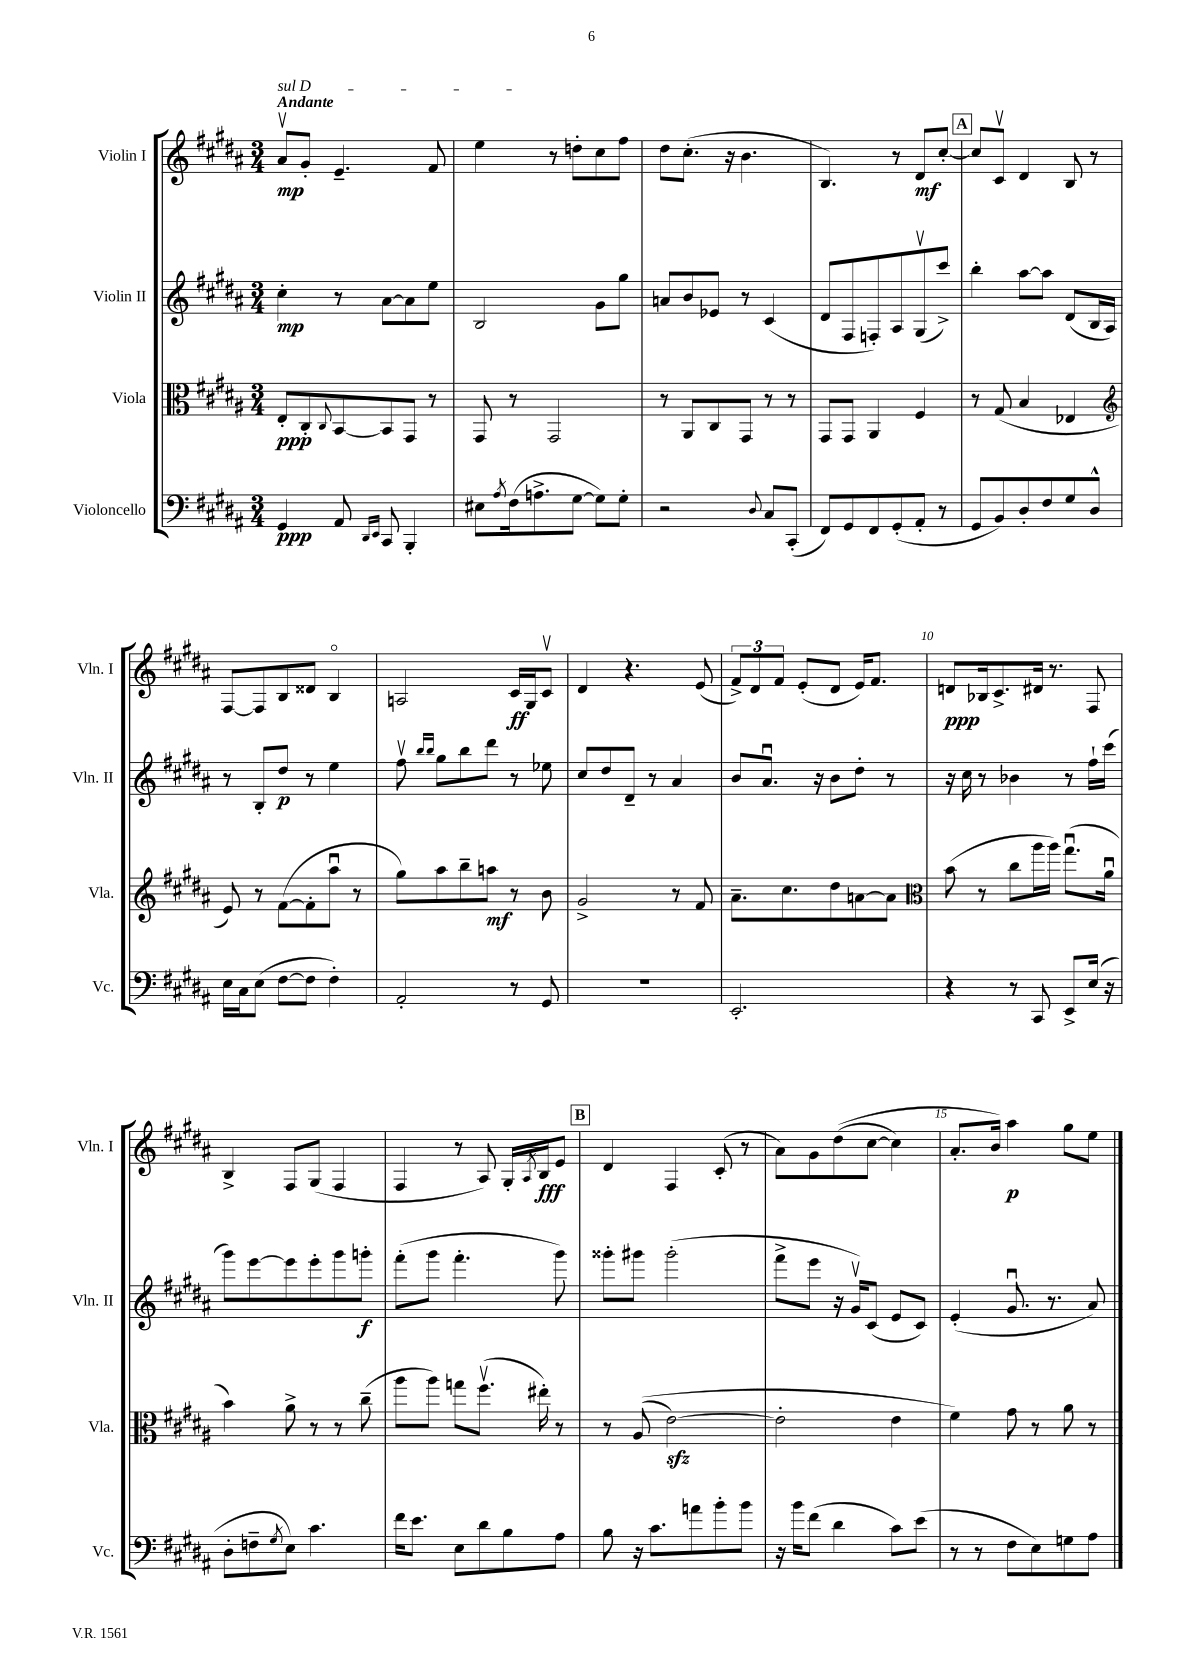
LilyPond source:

<<
\new StaffGroup <<
\new Staff = "s0" \with { instrumentName = "Violin I" shortInstrumentName = "Vln. I" } {
    \clef treble \key b \major \numericTimeSignature \time 3/4 \tempo "Andante"
    \once \override TextSpanner.bound-details.left.text = \markup { \italic "sul D" } ais'8\upbow\mp\startTextSpan gis'8-. e'4.-- fis'8 |
    e''4\stopTextSpan r8 d''8-. cis''8 fis''8 |
    dis''8 cis''8.-.( r16 b'4. |
    b4.) r8 dis'8\mf cis''8~-. |
    \mark \markup { \box "A" } cis''8 cis'8\upbow dis'4 b8 r8 |
    fis8~ fis8 b8 disis'8 b4\flageolet |
    a2 cis'16\ff gis16 cis'8\upbow |
    dis'4 r4. e'8( |
    \tuplet 3/2 { fis'8->) dis'8 fis'8 } e'8-.( dis'8 e'16) fis'8. |
    d'8\ppp bes16 cis'8.-> dis'16 r8. fis8 |
    b4-> fis8 gis8( fis4 |
    fis4 r8 ais8) gis16-. \acciaccatura { ais8 } b16\fff e'8 |
    \mark \markup { \box "B" } dis'4 fis4 cis'8-.( r8 |
    ais'8) gis'8 dis''8(\( cis''8~ cis''4) |
    ais'8.-. b'16\) ais''4\p gis''8 e''8 \bar "|." |
}
\new Staff = "s1" \with { instrumentName = "Violin II" shortInstrumentName = "Vln. II" } {
    \clef treble \key b \major \numericTimeSignature \time 3/4
    cis''4-.\mp r8 ais'8~ ais'8 e''8 |
    b2 gis'8 gis''8 |
    a'8 b'8 ees'8 r8 cis'4( |
    dis'8 fis8 f8-.) ais8 gis8\upbow( cis'''8->) |
    \mark \markup { \box "A" } b''4-. ais''8~ ais''8 dis'8( b16 ais16) |
    r8 b8-. dis''8\p r8 e''4 |
    fis''8\upbow \grace { b''16 b''16 } gis''8 b''8 dis'''8 r8 ees''8 |
    cis''8 dis''8 dis'8-- r8 ais'4 |
    b'8 ais'8.\downbow r16 b'8 dis''8-. r8 |
    r16 cis''16 r8 bes'4 r8 fis''16-! cis'''16( |
    gis'''8) e'''8~ e'''8 e'''8-. gis'''8 g'''8-.\f |
    fis'''8-.( gis'''8 fis'''4.-. gis'''8) |
    \mark \markup { \box "B" } gisis'''8-. gis'''8 gis'''2-.( |
    fis'''8-> e'''8 r16 gis'16\upbow) cis'8( e'8 cis'8) |
    e'4-.( gis'8.\downbow r8. ais'8) \bar "|." |
}
\new Staff = "s2" \with { instrumentName = "Viola" shortInstrumentName = "Vla." } {
    \clef alto \key b \major \numericTimeSignature \time 3/4
    e8-.\ppp cis8-. \appoggiatura { cis8 } b,8~ b,8 gis,8 r8 |
    gis,8 r8 gis,2 |
    r8 ais,8 cis8 gis,8 r8 r8 |
    gis,8 gis,8 ais,4 fis4 |
    \mark \markup { \box "A" } r8 gis8( b4 ees4 |
    \clef treble e'8) r8 fis'8~( fis'8-. ais''8\downbow r8 |
    gis''8) ais''8 b''8-- a''8\mf r8 b'8 |
    gis'2-> r8 fis'8 |
    ais'8.-- cis''8. dis''8 a'8~ a'8 |
    \clef alto b'8( r8 cis''8 ais''16 ais''16) gis''8.\downbow( ais'16\downbow |
    b'4) ais'8-> r8 r8 cis''8--( |
    ais''8 ais''8) g''8 fis''8.\upbow( eis''16-.) r8 |
    \mark \markup { \box "B" } r8 ais8(\( e'2~\sfz) |
    e'2-. e'4 |
    fis'4\) gis'8 r8 ais'8 r8 \bar "|." |
}
\new Staff = "s3" \with { instrumentName = "Violoncello" shortInstrumentName = "Vc." } {
    \clef bass \key b \major \numericTimeSignature \time 3/4
    gis,4\ppp ais,8 \grace { dis,16 e,16 } cis,8 b,,4-. |
    eis8 \acciaccatura { ais8 } fis16( a8.-> gis8~ gis8) gis8-. |
    r2 \appoggiatura { dis8 } cis8 cis,8-.( |
    fis,8) gis,8 fis,8 gis,8-.( ais,8-. r8 |
    \mark \markup { \box "A" } gis,8 b,8) dis8-. fis8 gis8 dis8-^ |
    e16 cis16 e8( fis8~ fis8 fis4-.) |
    ais,2-. r8 gis,8 |
    R2. |
    e,2.-. |
    r4 r8 cis,8 e,8-> e16( r16 |
    dis8-. f8-- \acciaccatura { gis8 } e8) cis'4. |
    fis'16 e'8. e8 dis'8 b8 ais8 |
    \mark \markup { \box "B" } b8 r16 cis'8. a'8 b'8-. b'8 |
    r16 b'16 fis'8( dis'4 cis'8) e'8( |
    r8 r8 fis8 e8) g8 ais8 \bar "|." |
}
>>
>>
\layout { \context { \Score \override BarNumber.break-visibility = ##(#f #t #t) barNumberVisibility = #(every-nth-bar-number-visible 5) } }
